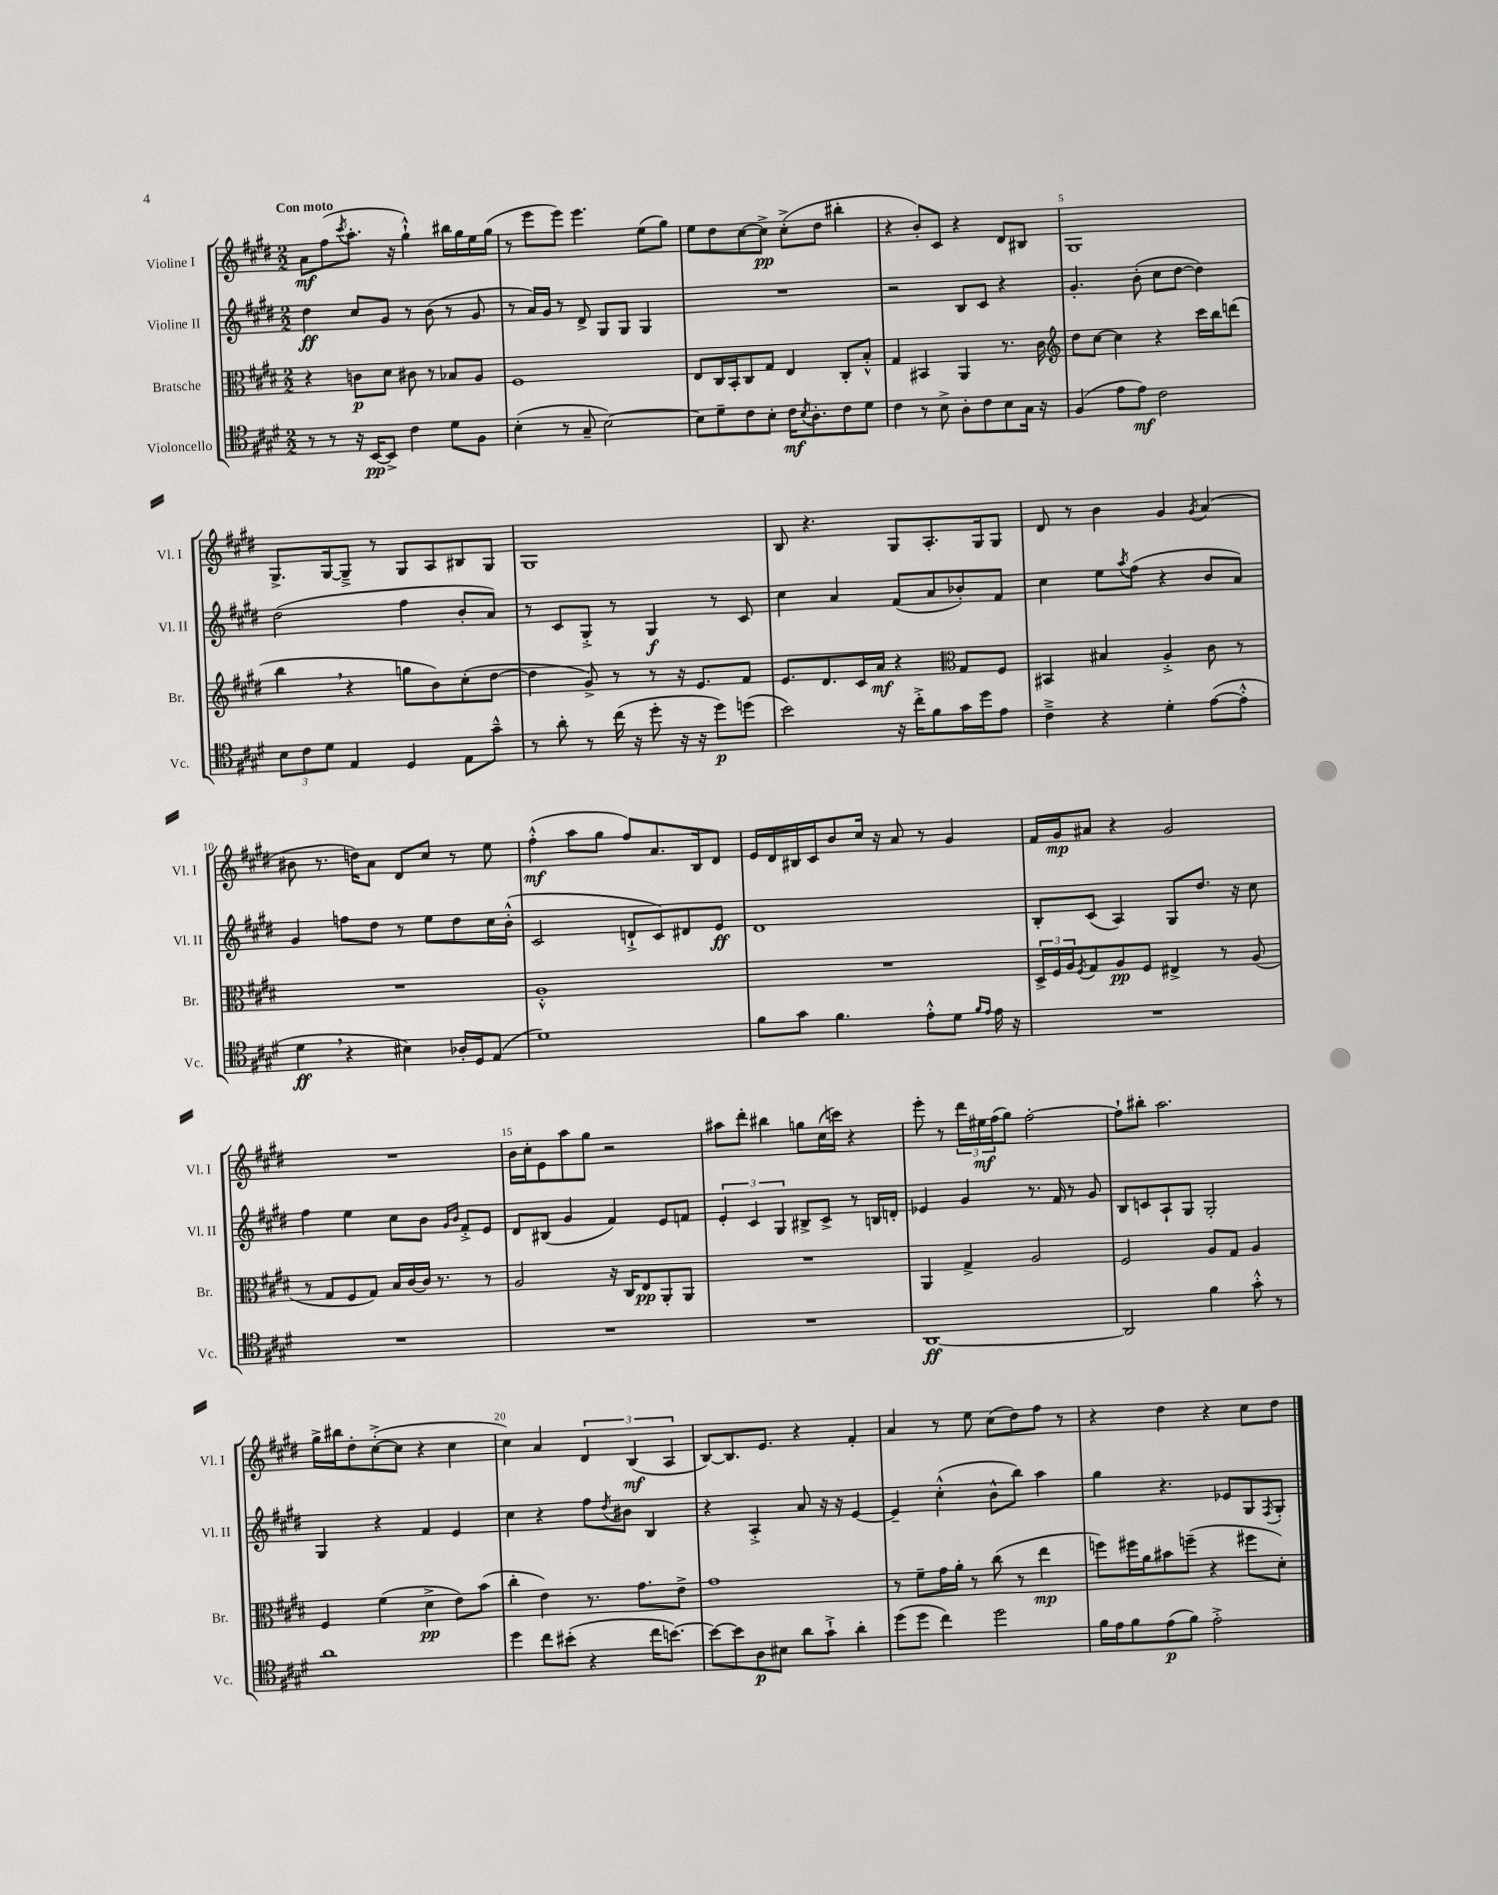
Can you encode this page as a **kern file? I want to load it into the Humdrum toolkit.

**kern	**kern	**kern	**kern
*staff4	*staff3	*staff2	*staff1
*clefC4	*clefC3	*clefG2	*clefG2
*k[f#c#g#d#]	*k[f#c#g#d#]	*k[f#c#g#d#]	*k[f#c#g#d#]
*M2/2	*M2/2	*M2/2	*M2/2
8r	4r	4dd#	8a
8r	.	.	(8ff#
.	.	.	8qccc#
16r	8c	8cc#	8.aa'
[16BB	.	.	.
8BB^]	8d#	8g#	.
.	.	.	16r
4c#	8c#	8r	4gg#`^^)
.	8r	(8b	.
8d#	8B-	8r	16bb#
.	.	.	16gg#
8F#	8A	8g#	16ee
.	.	.	(16gg#
=	=	=	=
(4B'	1F#	8r	8r
.	.	16a)	8eee
.	.	16g#	.
8r	.	8r	8eee)
8G#~	.	8d#^	4.eee
[2B)	.	8G#	.
.	.	8G#	.
.	.	4G#	(8ee
.	.	.	8gg#)
=	=	=	=
8B]	8E	1r	8ee
8d#~	16C#	.	8dd#
.	16BB'	.	.
8c#	8C#	.	[8cc#
8B'	8G#	.	8cc#^]
16c#	4E	.	(8cc#'^
8qB	.	.	.
8.A'	.	.	.
.	.	.	8dd#
8c#	8C#'	.	4bb#'
8d#	8B'^^	.	.
=	=	=	=
4c#	4G#	2r	4r
8r	4BB#	.	8b')
8B^	.	.	8c#
8A'	4AA	8B	4r
8c#	.	8c#	.
8B	8.r	4r	8d#
16G#	.	.	8B#
16r	16c#	.	.
=	=	=	=
*	*clefG2	*	*
(4F#	8dd#	4.g#'	1G#
.	[8cc#	.	.
8e	4cc#]	.	.
8e)	.	(8b'	.
2c#	4r	8cc#	.
.	.	[8dd#	.
.	16ccc#	4dd#])	.
.	16bb	.	.
.	(8ddd	.	.
=	=	=	=
12B	4bb	(2dd#	8.G#^
12c#	.	.	.
12d#	.	.	.
.	.	.	[16G#
4E	4r	.	8G#~^]
.	.	.	8r
4D#	8gg	4ff#	8G#
.	8b)	.	8A
8E	(8cc#'	8b'	8B#
8g#~^^	[8dd#	8a)	8G#
=	=	=	=
8r	4dd#]	8r	1G#
8a'	.	8c#	.
8r	8g#^)	8G#'^	.
(16cc#	8r	8r	.
16r	.	.	.
8dd#'	8r	4G#	.
16r	16r	.	.
16r	8.e	.	.
8dd#)	.	8r	.
(8dd	8f#	8c#	.
=	=	=	=
2b)	8.e	4cc#	8B
.	.	.	4.r
.	8.d#	.	.
.	.	4a	.
.	16c#	.	.
.	16a	.	.
16r	4r	(8f#	8G#
16cc#'^	.	.	.
8f#	.	8a	8.A'
*	*clefC3	*	*
16g#	8G#	8b-')	.
16dd#	.	.	16G#
8e	8F#	8f#	8G#
=	=	=	=
4c#~^	4BB#	4cc#	8d#
.	.	.	8r
4r	4B#	8ee	4b
.	.	8qaa	.
.	.	(8ff#	.
4d#'	4A'^	4r	4g#
.	.	.	8qg#
([8e	8c#	8b	(4a
8e'^^]	8r	8a)	.
=	=	=	=
4d#	1r	4g#	8b#
.	.	.	8.r
4r	.	8ff	.
.	.	.	16dd)
.	.	8dd#	8a
4B#)	.	8r	8d#
.	.	8ee	8cc#
16A-'	.	8dd#	8r
16D#	.	.	.
(8E	.	16cc#	8ee
.	.	(16b'^^	.
=	=	=	=
1d#)	1A'^^	2c#	(4ff#'^^
.	.	.	8aa
.	.	.	8gg#
.	.	8d`^	8ff#)
.	.	8c#)	8.a
.	.	8d#	.
.	.	.	16B
.	.	8e	8d#
=	=	=	=
8f#	1r	1d#	16e
.	.	.	16d#
8g#	.	.	16B#
.	.	.	16c#
4.f#	.	.	8b
.	.	.	16cc#
.	.	.	16r
.	.	.	8a
8e'^^	.	.	8r
8d#	.	.	4g#
16qqf#	.	.	.
16qqe	.	.	.
16e	.	.	.
16r	.	.	.
=	=	=	=
1r	24D#^	8B'	16f#
.	24F#	.	.
.	.	.	16g#
.	24A	.	.
.	8qF#	.	.
.	8G#	(8c#	8a#
.	8A	4A)	4r
.	8F#	.	.
.	4E#^	8G#	2g#
.	.	8.dd#	.
.	8r	.	.
.	.	16r	.
.	(8A	8cc#	.
=	=	=	=
1r	8r	4ff#	1r
.	8G#	.	.
.	8F#	4ee	.
.	8G#)	.	.
.	16B	8cc#	.
.	[16c#	.	.
.	16c#]	8b	.
.	8.r	.	.
.	.	16qqg#	.
.	.	16qqb	.
.	.	8f#'^	.
.	8r	8e	.
=	=	=	=
1r	2A	8d#	16b
.	.	.	16cc#'
.	.	(8B#	8e
.	.	4g#	8aa
.	.	.	8gg#
.	16r	4f#)	2r
.	16C#	.	.
.	8E	.	.
.	8AA'	8e	.
.	8AA	8f	.
=	=	=	=
1r	1r	6e'	8aa#
.	.	.	8ddd#'
.	.	6c#	.
.	.	.	4bb#
.	.	6G#	.
.	.	8B#^	8gg
.	.	8c#^	(16cc#
.	.	.	16ccc)
.	.	8r	4r
.	.	16B	.
.	.	16d'	.
=	=	=	=
[1AA	4AA	4e-	8eee'
.	.	.	8r
.	4G#^	4g#	24ddd#
.	.	.	24ee#
.	.	.	(24ff#
.	.	.	8gg#)
.	2A	8.r	[2ff#'
.	.	16f#	.
.	.	8r	.
.	.	8g#	.
=	=	=	=
2AA]	2F#	8B	8ff#`]
.	.	8c	8bb#'
.	.	8A`	2.aa
.	.	8G#	.
4f#	8A	2G#'	.
.	8G#	.	.
8g#'^^	4A	.	.
8r	.	.	.
=	=	=	=
1a	4F#	4G#	16gg#^
.	.	.	16bb#
.	.	.	8dd#'
.	(4f#	4r	([8cc#'^
.	.	.	8cc#]
.	4d#^	4f#	4r
.	8e)	4e	4cc#
.	(8b	.	.
=	=	=	=
4dd#	4cc#'	4cc#	4cc#)
8cc#	4e)	4r	4a
(8b#'	.	.	.
4r	8.r	8ff#	6d#
.	.	8qdd#	.
.	.	8b#	.
.	.	.	(6B
.	8.g#	.	.
16cc#	.	4B	.
[8.b)	.	.	.
.	.	.	6A
.	8e^	.	.
=	=	=	=
8b_	1g#	4r	[8B)
8b]	.	.	8.B]
8A	.	4A'^	.
.	.	.	8.e
8B#	.	.	.
8a	.	8a	4r
8g#`^	.	16r	.
.	.	16r	.
4a'	.	[4e	4f#'
=	=	=	=
(8dd#	8r	4e~]	4a
8dd#	8f#~	.	.
4cc#)	16g#	(4cc#'^^	8r
.	16a'	.	.
.	8r	.	8ee
2dd#	(8cc#	8b^^	(8cc#
.	8r	8bb)	8dd#)
.	4ee	4aa	8ff#
.	.	.	8r
=	=	=	=
16f#	8ff)	4gg#	4r
16e	.	.	.
8f#	16ff#	.	.
.	16a	.	.
(8e	8b#	4.r	4dd#
8f#)	(8ff~	.	.
2e'^	4r	.	4r
.	.	8e-	.
.	8ff#	8G#	8cc#
.	.	8qF#	.
.	8d#')	8G#'	8dd#
==	==	==	==
*-	*-	*-	*-
